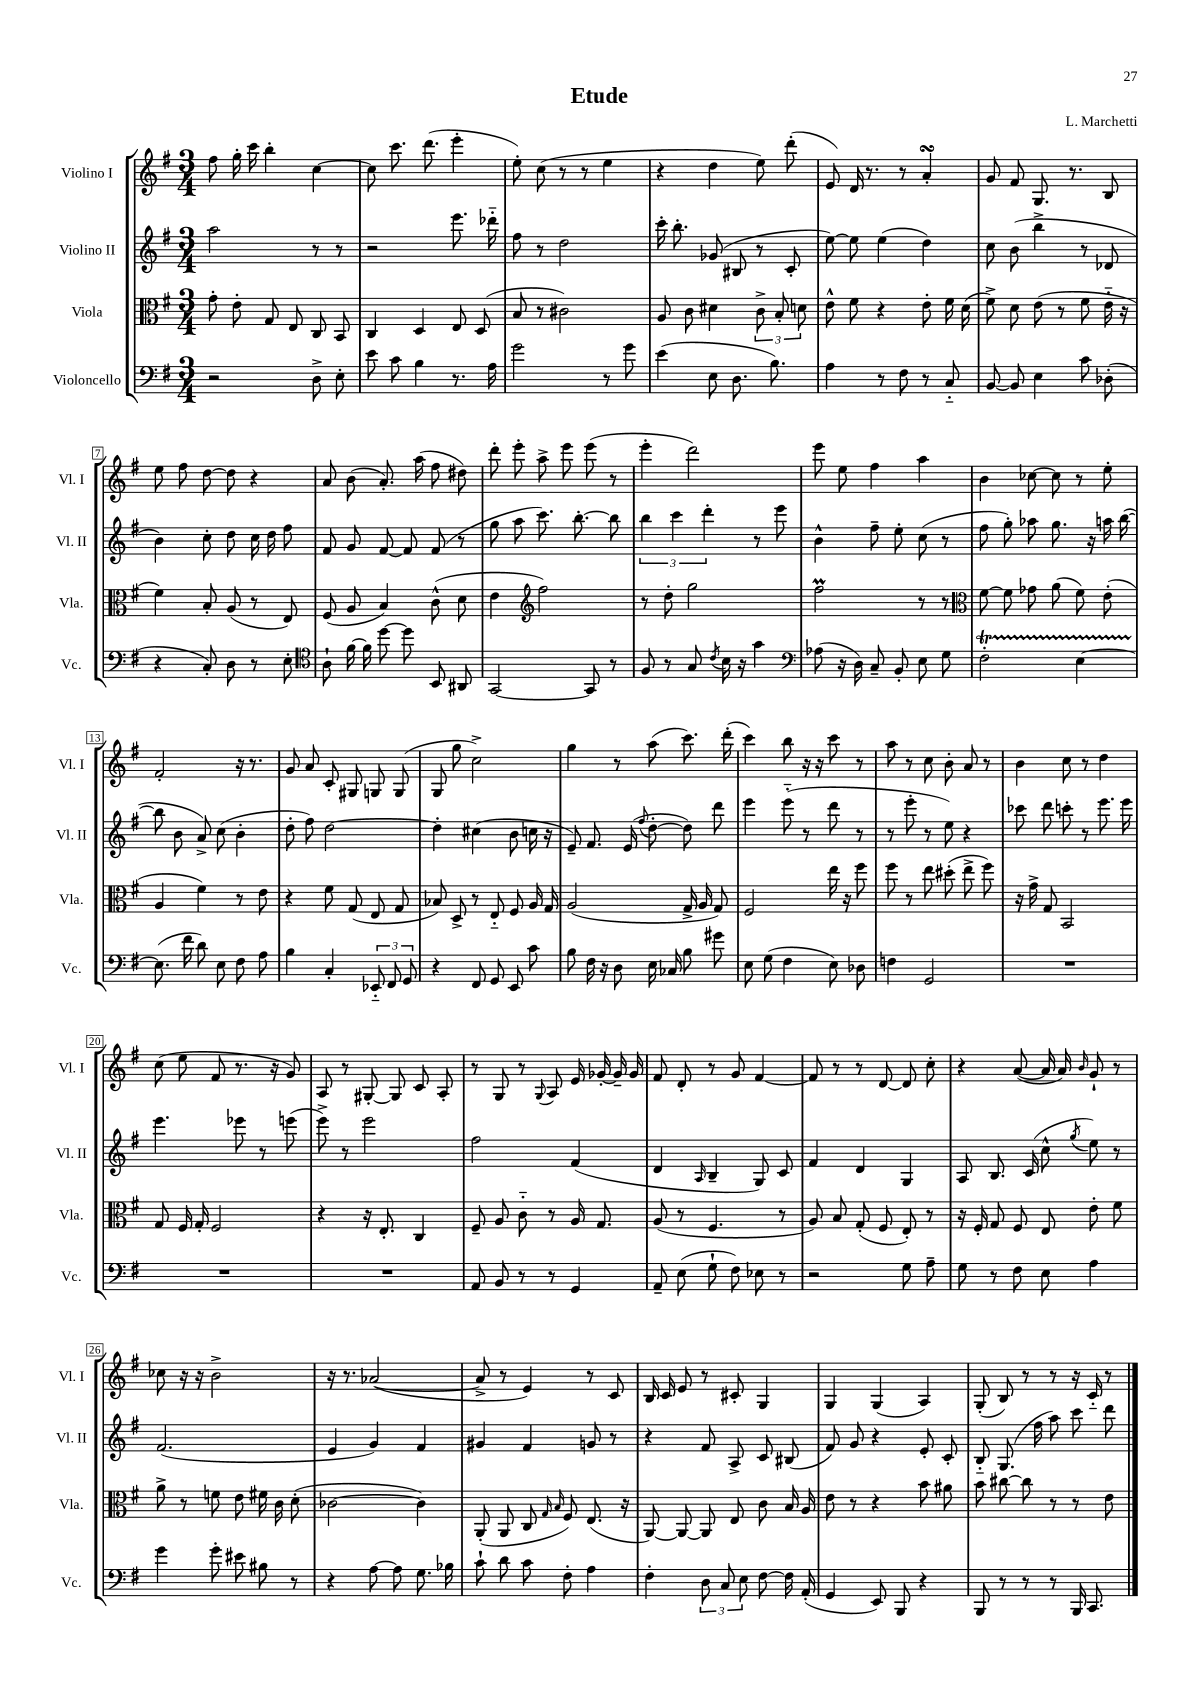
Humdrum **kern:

**kern	**kern	**kern	**kern
*part4	*part3	*part2	*part1
*staff4	*staff3	*staff2	*staff1
*I"Violoncello	*I"Viola	*I"Violino II	*I"Violino I
*I'Vc.	*I'Vla.	*I'Vl. II	*I'Vl. I
*clefF4	*clefC3	*clefG2	*clefG2
*k[f#]	*k[f#]	*k[f#]	*k[f#]
*M3/4	*M3/4	*M3/4	*M3/4
=1	=1	=1	=1
2r	8g'\	2aa\	8ff#\
.	8e'\	.	16gg'\
.	.	.	16ccc\
.	8G/	.	4bb'\
.	8E/	.	.
8D^\	8C/	8r	[4cc\
8E'\	8BB/	8r	.
=2	=2	=2	=2
8e\	4C/	2r	8cc\]
8c\	.	.	8.ccc\
4B\	4D/	.	.
.	.	.	(8.ddd\
8.r	8E/	8.eee\	4eee'\
.	(8D/	.	.
16A\	.	16ddd-X\	.
=3	=3	=3	=3
2g\	8B/	8ff#\	8ee'\)
.	8r	8r	(8cc\
.	2c#X\)	2dd\	8r
.	.	.	8r
8r	.	.	4ee\
8g\	.	.	.
=4	=4	=4	=4
(4e\	8A/	16ccc'\	4r
.	.	8.bb'\	.
.	8c\	.	.
8E\	4d#X\	(8g-X/	4dd\
8.D\	.	8B#X/	.
.	12c^\	8r	8ee\)
8.B\)	.	.	.
.	12B'/	.	.
.	.	8c'/	(8ddd'\
.	12dn\	.	.
=5	=5	=5	=5
4A\	8e^^\	[8ee\)	8e/)
.	8f#\	8ee\]	16d/
.	.	.	8.r
8r	4r	(4ee\	.
8F#\	.	.	8r
8r	8e'\	4dd\)	4asSSS'/
8C/	16f#\	.	.
.	(16d\	.	.
=6	=6	=6	=6
[8BB/	8f#^\)	8cc\	8g/
8BB/]	8d\	(8b\	8f#/
4E\	(8e\	4bb^\	8.G/
.	8r	.	.
.	.	.	8.r
8c\	8f#\	8r	.
(8D-X'\	16e\	8d-X/	8B/
.	16r	.	.
!!LO:LB:g=z
=7	=7	=7	=7
4r	4f#\)	4b\)	8ee\
.	.	.	8ff#\
8C'/)	8B'/	8cc'\	[8dd\
8D\	(8A/	8dd\	8dd\]
8r	8r	16cc\	4r
.	.	16dd\	.
8E'\	8E/)	8ff#\	.
=8	=8	=8	=8
*clefC4	*	*	*
8A`\	(8F#/	8f#/	8a/
[16f#\	8A/	8g/	(8b\
16f#\]	.	.	.
[8dd\	4B/)	[8f#/	8.a'/)
8dd\]	.	8f#/]	.
.	.	.	(16aa\
8BB/	(8c^^\	(8f#/	8ff#\
8AA#X/	8d\	8r	8dd#X\)
=9	=9	=9	=9
[2GG/	4e\	8gg\	8ddd'\
.	.	8aa\	8eee'\
*	*clefG2	*	*
.	2ff#\)	8.ccc\)	8aa^\
.	.	.	8eee\
.	.	[8.bb'\	.
8GG/]	.	.	(8eee\
8r	.	8bb\]	8r
=10	=10	=10	=10
8F#/	8r	6bb\	4eee'\
8r	8dd'\	.	.
.	.	6ccc\	.
8G/	2gg\	.	2ddd\)
.	.	6ddd'\	.
8qc/	.	.	.
16B\	.	.	.
16r	.	.	.
4g\	.	8r	.
.	.	8eee\	.
=11	=11	=11	=11
*clefF4	*	*	*
(8A-X\	2ff#m\	4b^^\	8eee\
16r	.	.	8ee\
16D\)	.	.	.
8C~/	.	8ff#~\	4ff#\
8BB'/	.	8ee'\	.
8E\	8r	(8cc\	4aa\
8G\	8r	8r	.
=12	=12	=12	=12
*	*clefC3	*	*
2F#t'\	[8f#\	8ff#\	4b\
.	8f#\]	8gg'\)	.
.	8g-X\	8aa-X\	[8cc-X\
.	(8a\	8.gg\	8cc-\]
[4ETTT\	8f#\)	.	8r
.	.	16r	.
.	(8e'\	16aan\	8ee'\
.	.	([16bb\	.
!!LO:LB:g=z
=13	=13	=13	=13
(8.E\]	4A/	8bb\]	2f#'/
.	.	8b\	.
16f#\	.	.	.
8d\)	4f#\)	8a^/)	.
8E\	.	(8cc\	.
8F#\	8r	4b'\	16r
.	.	.	8.r
8A\	8e\	.	.
=14	=14	=14	=14
4B\	4r	8dd'\	8g/
.	.	8ff#\)	8a/
4C'/	8f#\	[2dd\	8c'/
.	(8G/	.	8G#X/
12EE-X/	8E/	.	8Gn/
12FF#/	.	.	.
.	8G/	.	(8G/
12GG/	.	.	.
=15	=15	=15	=15
4r	8B-X/)	4dd'\]	8G/
.	8D^/	.	8gg\
8FF#/	8r	(4cc#X\	2cc^\)
8GG/	8E/	.	.
8EE/	8F#/	8b\	.
8c\	16A/	16ccn\	.
.	16G/	16r	.
=16	=16	=16	=16
8B\	(2A/	8e~/)	4gg\
16F#\	.	8.f#/	.
16r	.	.	.
8D\	.	.	8r
.	.	(16e/	.
.	.	8qqff#/	.
16E\	.	[8dd'\	(8aa\
16C-X/	.	.	.
8B\	16G^/	8dd\])	8.ccc\)
.	16A/	.	.
8g#X\	8G/)	8ddd\	.
.	.	.	(16ddd'\
=17	=17	=17	=17
8E\	2F#/	4eee\	4ccc\)
(8G\	.	.	.
4F#\	.	(8eee\	8bb\
.	.	8r	16r
.	.	.	16r
8E\)	16ee\	8ddd\	8ccc\
.	16r	.	.
8D-X\	8ff#\	8r	8r
=18	=18	=18	=18
4Fn\	8ff#\	8r	8aa\
.	8r	8eee'\	8r
2GG/	8ee\	8r	8cc\
.	(8dd#X'\	8ee\)	8b'\
.	8ee^\	4r	8a/
.	8ff#\)	.	8r
=19	=19	=19	=19
2.r	16r	8ccc-X\	4b\
.	16g^\	.	.
.	8G/	8ddd\	.
.	2BB/	8cccn'\	8cc\
.	.	8r	8r
.	.	8.eee\	4dd\
.	.	16eee\	.
!!LO:LB:g=z
=20	=20	=20	=20
2.r	8G/	4.eee\	(8cc\
.	16F#/	.	8ee\
.	16G'/	.	.
.	2F#/	.	8f#/
.	.	8eee-X\	8.r
.	.	8r	.
.	.	.	16r
.	.	(8eeen\	8g/)
=21	=21	=21	=21
2.r	4r	8eee^\)	8A/
.	.	8r	8r
.	16r	2eee\	[8G#X'/
.	8.E'/	.	.
.	.	.	8G#/]
.	4C/	.	8c/
.	.	.	8A'/
=22	=22	=22	=22
8AA/	8F#~/	2ff#\	8r
8BB/	8A/	.	8G/
8r	8c\	.	8r
.	.	.	8qqG/
8r	8r	.	8A/
4GG/	16A/	(4f#/	16e/
.	8.G/	.	[16g-X'/
.	.	.	16g-~/]
.	.	.	16g-/
=23	=23	=23	=23
8AA~/	(8A/	4d/	8f#/
(8E\	8r	.	8d'/
.	.	16qqA/	.
8G`\	4.F#/	4B~/	8r
8F#\)	.	.	8g/
8E-X\	.	8G/)	[4f#/
8r	8r	8c/	.
=24	=24	=24	=24
2r	8A/)	4f#/	8f#/]
.	8B/	.	8r
.	(8G'/	4d/	8r
.	8F#/	.	[8d/
8G\	8E'/)	4G/	8d/]
8A~\	8r	.	8cc'\
=25	=25	=25	=25
8G\	16r	8A/	4r
.	16F#'/	.	.
8r	8G/	8.B/	.
8F#\	8F#/	.	([8a/
.	.	(16c/	.
8E\	8E/	8cc^^\	16a/]
.	.	.	16a/)
.	.	8qgg/	16qqb/
4A\	8e'\	8ee\)	8g`/
.	8f#\	8r	8r
!!LO:LB:g=z
=26	=26	=26	=26
4g\	8a^\	(2.f#/	8cc-X\
.	8r	.	16r
.	.	.	16r
8g'\	8fn\	.	2b^\
8e#X\	8e\	.	.
8B#X\	16f#X\	.	.
.	16c\	.	.
8r	(8d'\	.	.
=27	=27	=27	=27
4r	[2c-X\	4e/	16r
.	.	.	8.r
[8A\	.	4g/)	([2a-X/
8A\]	.	.	.
8.G\	4c-\])	4f#/	.
16B-X\	.	.	.
=28	=28	=28	=28
8c`\	(8AA'/	4g#X/	8a-^/]
8d\	8AA/	.	8r
8c\	8C/	4f#/	4e/)
.	16qqG/	.	.
.	16qqB/	.	.
8F#'\	8F#/)	.	.
4A\	(8.E/	8gn/	8r
.	.	8r	8c/
.	16r	.	.
=29	=29	=29	=29
4F#'\	[8AA/)	4r	16B/
.	.	.	16c/
.	8AA/_	.	8e/
12D\	8AA/]	8f#/	8r
12C/	.	.	.
.	8E/	8A^/	8c#X'/
12E\	.	.	.
[8F#\	8c\	8c/	4G/
16F#\]	16B/	(8B#X/	.
(16AA'/	16A/	.	.
=30	=30	=30	=30
4GG/	8e\	8f#/)	4G/
.	8r	8g/	.
8EE/)	4r	4r	(4G/
8BBB/	.	.	.
4r	8b\	8e'/	4A/)
.	8a#X\	8c'/	.
=31	=31	=31	=31
8BBB/	8b\	8B/	(8G'/
8r	[8cc#X\	(8.G/	8B/)
8r	8cc#\]	.	8r
.	.	16ff#\	.
8r	8r	8aa\)	8r
16BBB/	8r	8ccc\	16r
8.CC/	.	.	16c/
.	8e\	8ddd\	8r
==	==	==	==
*-	*-	*-	*-
